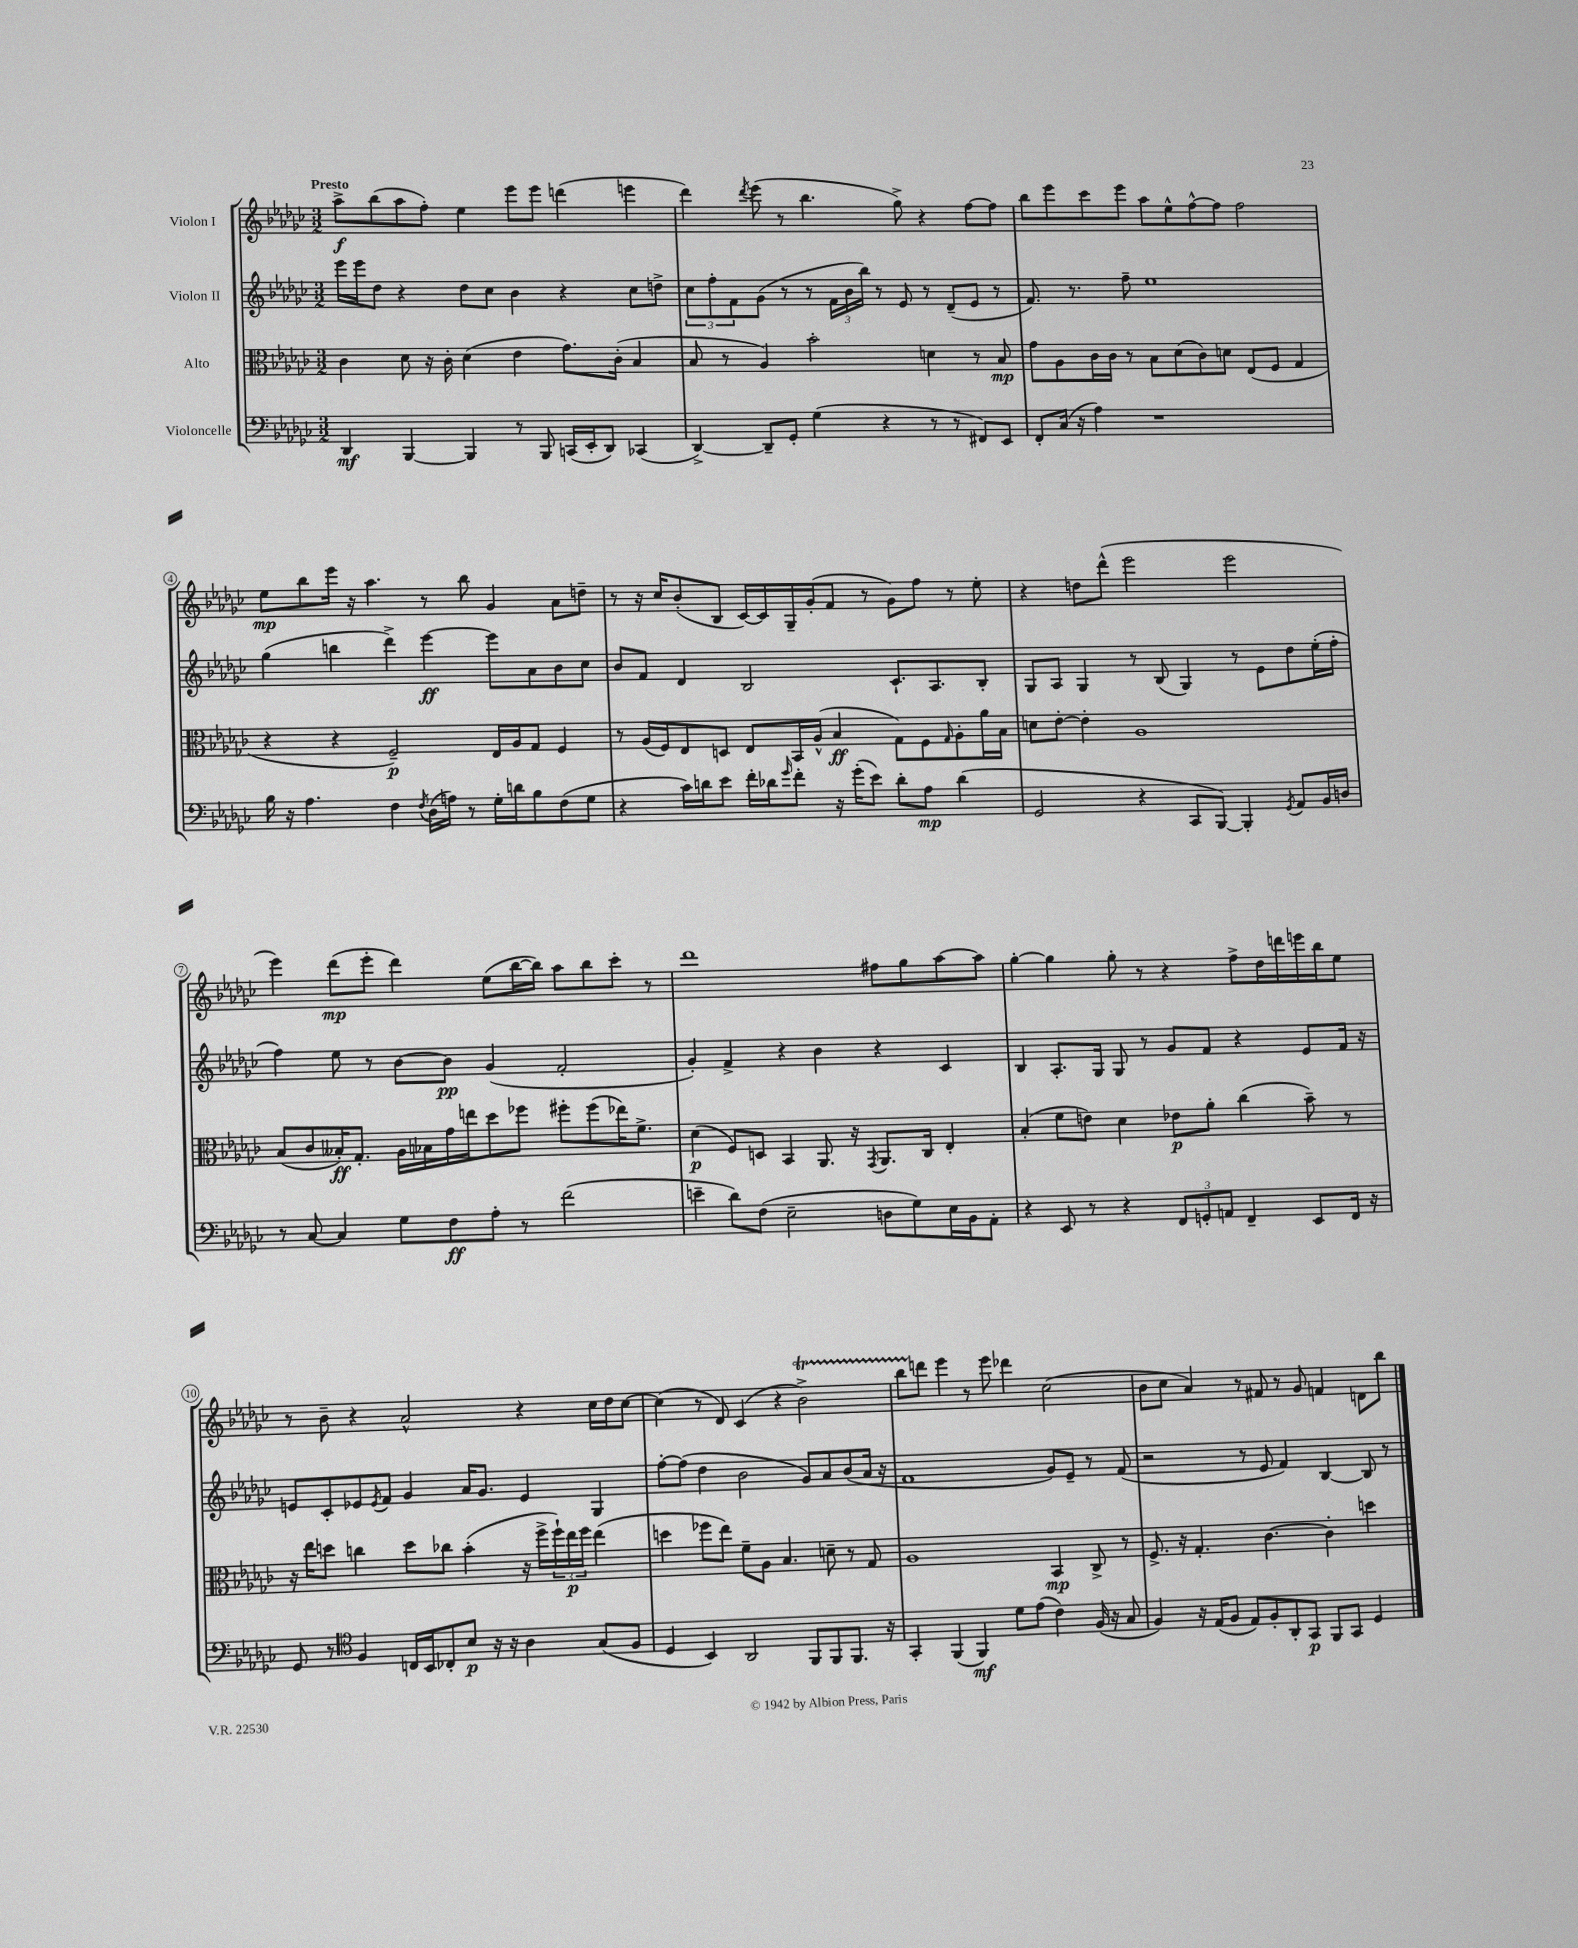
<<
\new StaffGroup <<
\new Staff = "s0" \with { instrumentName = "Violon I" } {
    \clef treble \key ges \major \numericTimeSignature \time 3/2 \tempo "Presto"
    aes''8->\f bes''8( aes''8 f''8-.) ees''4 ees'''8 ees'''8 d'''4( e'''4 |
    des'''4) \acciaccatura { des'''8 } ees'''8( r8 bes''4. ges''8->) r4 f''8~ f''8 |
    bes''8 ees'''8 ces'''8 ees'''8 aes''8 ees''8-^ f''8~-^ f''8 f''2 |
    ees''8\mp bes''8 ees'''16 r16 aes''4. r8 bes''8 ges'4 aes'8 d''8-- |
    r8 r16 ces''16 bes'8-.( bes8 ces'16~) ces'16 ges16-- ges'16-.( f'8 r8 ges'8) f''8 r8 ees''8-. |
    r4 d''8 des'''8-^( ees'''2 ees'''2 |
    ees'''4) des'''8\mp( ees'''8-. des'''4) ees''8( bes''16~ bes''16) aes''8 bes''8 ces'''8-. r8 |
    des'''1 fis''8 ges''8 aes''8~ aes''8 |
    ges''4~-. ges''4 ges''8-. r8 r4 f''8-> des''16 d'''16 e'''16 bes''16 ees''8 |
    r8 bes'8-- r4 aes'2-^ r4 ces''16 des''16 ces''8~ |
    ces''4( r8 des'8) ces'4( r4 bes'2->\startTrillSpan) |
    bes''8 d'''8\stopTrillSpan ees'''4 r8 ees'''8 des'''4 ces''2( |
    bes'8 ces''8 aes'4) r8 fis'8 r8 ges'8 f'4 d'8 bes''8 \bar "|." |
}
\new Staff = "s1" \with { instrumentName = "Violon II" } {
    \clef treble \key ges \major \numericTimeSignature \time 3/2
    ees'''16 ees'''16 des''8 r4 des''8 ces''8 bes'4 r4 ces''8 d''8-> |
    \tuplet 3/2 { ces''8 f''8-. f'8 } ges'8( r8 r8 \tuplet 3/2 { f'16 bes'16 bes''16) } r8 ees'8 r8 des'8--( ees'8 r8 |
    f'8.) r8. f''8-- ees''1 |
    ges''4( b''4 des'''4->) ees'''4~\ff ees'''8 aes'8 bes'8 ces''8 |
    bes'8 f'8 des'4 bes2 ces'8.-! aes8. bes8-. |
    ges8 aes8 ges4 r8 bes8( ges4) r8 ees'8 des''8 ees''16-.( f''16-. |
    f''4) ees''8 r8 bes'8~ bes'8\pp ges'4( f'2-. |
    ges'4-.) f'4-> r4 bes'4 r4 ces'4 |
    bes4 aes8.-. ges16 ges8 r8 ges'8 f'8 r4 ees'8 f'16 r16 |
    e'8 ces'8-. ees'8 \acciaccatura { ees'8 } f'8 ges'4 aes'16 ges'8. ees'4 ges4 |
    f''8~-. f''8( des''4 bes'2 ges'8) aes'8 bes'8( aes'16 r16 |
    f'1 ges'8) ees'8-- r8 f'8( |
    r2 r8 ees'8 f'4) bes4~ bes8 r8 \bar "|." |
}
\new Staff = "s2" \with { instrumentName = "Alto" } {
    \clef alto \key ges \major \numericTimeSignature \time 3/2
    ces'4 des'8 r16 ces'16-. des'4( ees'4 ges'8.) ces'16-.( bes4 |
    bes8 r8 aes4) bes'2-. d'4 r8 bes8\mp |
    ges'8 aes8 ces'16 ces'16 r8 bes8 des'8( ces'8) d'8 ees8( f8 ges4 |
    r4 r4 f2--\p) ees16 aes16 ges8 f4 |
    r8 aes16( f16) ees8 d8 ees8 bes,16 aes16-^( bes4\ff ges8) f8 \grace { ges16 } aes8-. aes'16 bes16 |
    d'8 ees'8~-. ees'4-. aes1 |
    bes8( ces'8 beses16-.\ff) ges8.-. aes16 bes16 ges'16 e''16 des''8 fes''8 fis''8-. fis''8( ees''16) f'8.-> |
    des'4\p( f8) d8 bes,4 aes,8. r16 \acciaccatura { ges,8 } aes,8. ces16 ees4-. |
    bes4-.( f'8 e'8) des'4 ees'8\p aes'8-. ces''4( bes'8--) r8 |
    r16 ees''16 d''8 c''4 d''8 ces''8 bes'4-.( r16 f''16-> \tuplet 3/2 { f''16-!) ees''16\p f''16 } ees''4( |
    d''4 fes''8 ees''8) f'8-- aes8 bes4. d'8-- r8 ges8 |
    aes1 bes,4\mp ces8-> r8 |
    f8.-> r16 ges4.-. ces'4.~ ces'4-. d''4 \bar "|." |
}
\new Staff = "s3" \with { instrumentName = "Violoncelle" } {
    \clef bass \key ges \major \numericTimeSignature \time 3/2
    des,4\mf bes,,4~ bes,,4 r8 bes,,8 c,16( ees,16-. des,8) ces,4( |
    des,4~->) des,8-- ges,8-. ges4( r4 r8 r8 fis,8) ees,8 |
    f,8-. ces16( r16 aes4) r1 |
    bes16 r16 aes4. f4 \acciaccatura { f8 } des16( a16) r8 ges16-. d'16 bes8 f8( ges8 |
    r4 ces'16) d'16 ees'8 f'16-. des'16 \grace { ges'16 } f'8-. r16 ges'16-.( ees'8) des'8-. aes8\mp des'4( |
    ges,2 r4 ces,8 bes,,8~) bes,,4-. \acciaccatura { ges,8 } aes,8 bes,16 d16 |
    r8 ces8~ ces4 ges8 f8\ff aes8-. r8 f'2( |
    e'4-- des'8) f8( ees2-- d8 ges8) ees16 bes,16 aes,8-. |
    r4 ees,8 r8 r4 \tuplet 3/2 { f,8 g,8-. a,8 } f,4-- ees,8 f,16 r16 |
    ges,8 r8 \clef tenor f4 c16 bes,16 ces8-. bes8\p r16 r16 aes4 ges8( f8 |
    des4 bes,4) aes,2 f,8 f,8 f,8. r16 |
    ges,4-. f,4( f,4\mf) des'8 ees'8( ces'4) f16( r16 ges8 |
    f4) r16 ees16( f8 ees8) f8-. aes,8-. ges,8\p f,8 ges,8 des4 \bar "|." |
}
>>
>>
\layout { \context { \Score \override BarNumber.stencil = #(make-stencil-circler 0.1 0.3 ly:text-interface::print) } }
